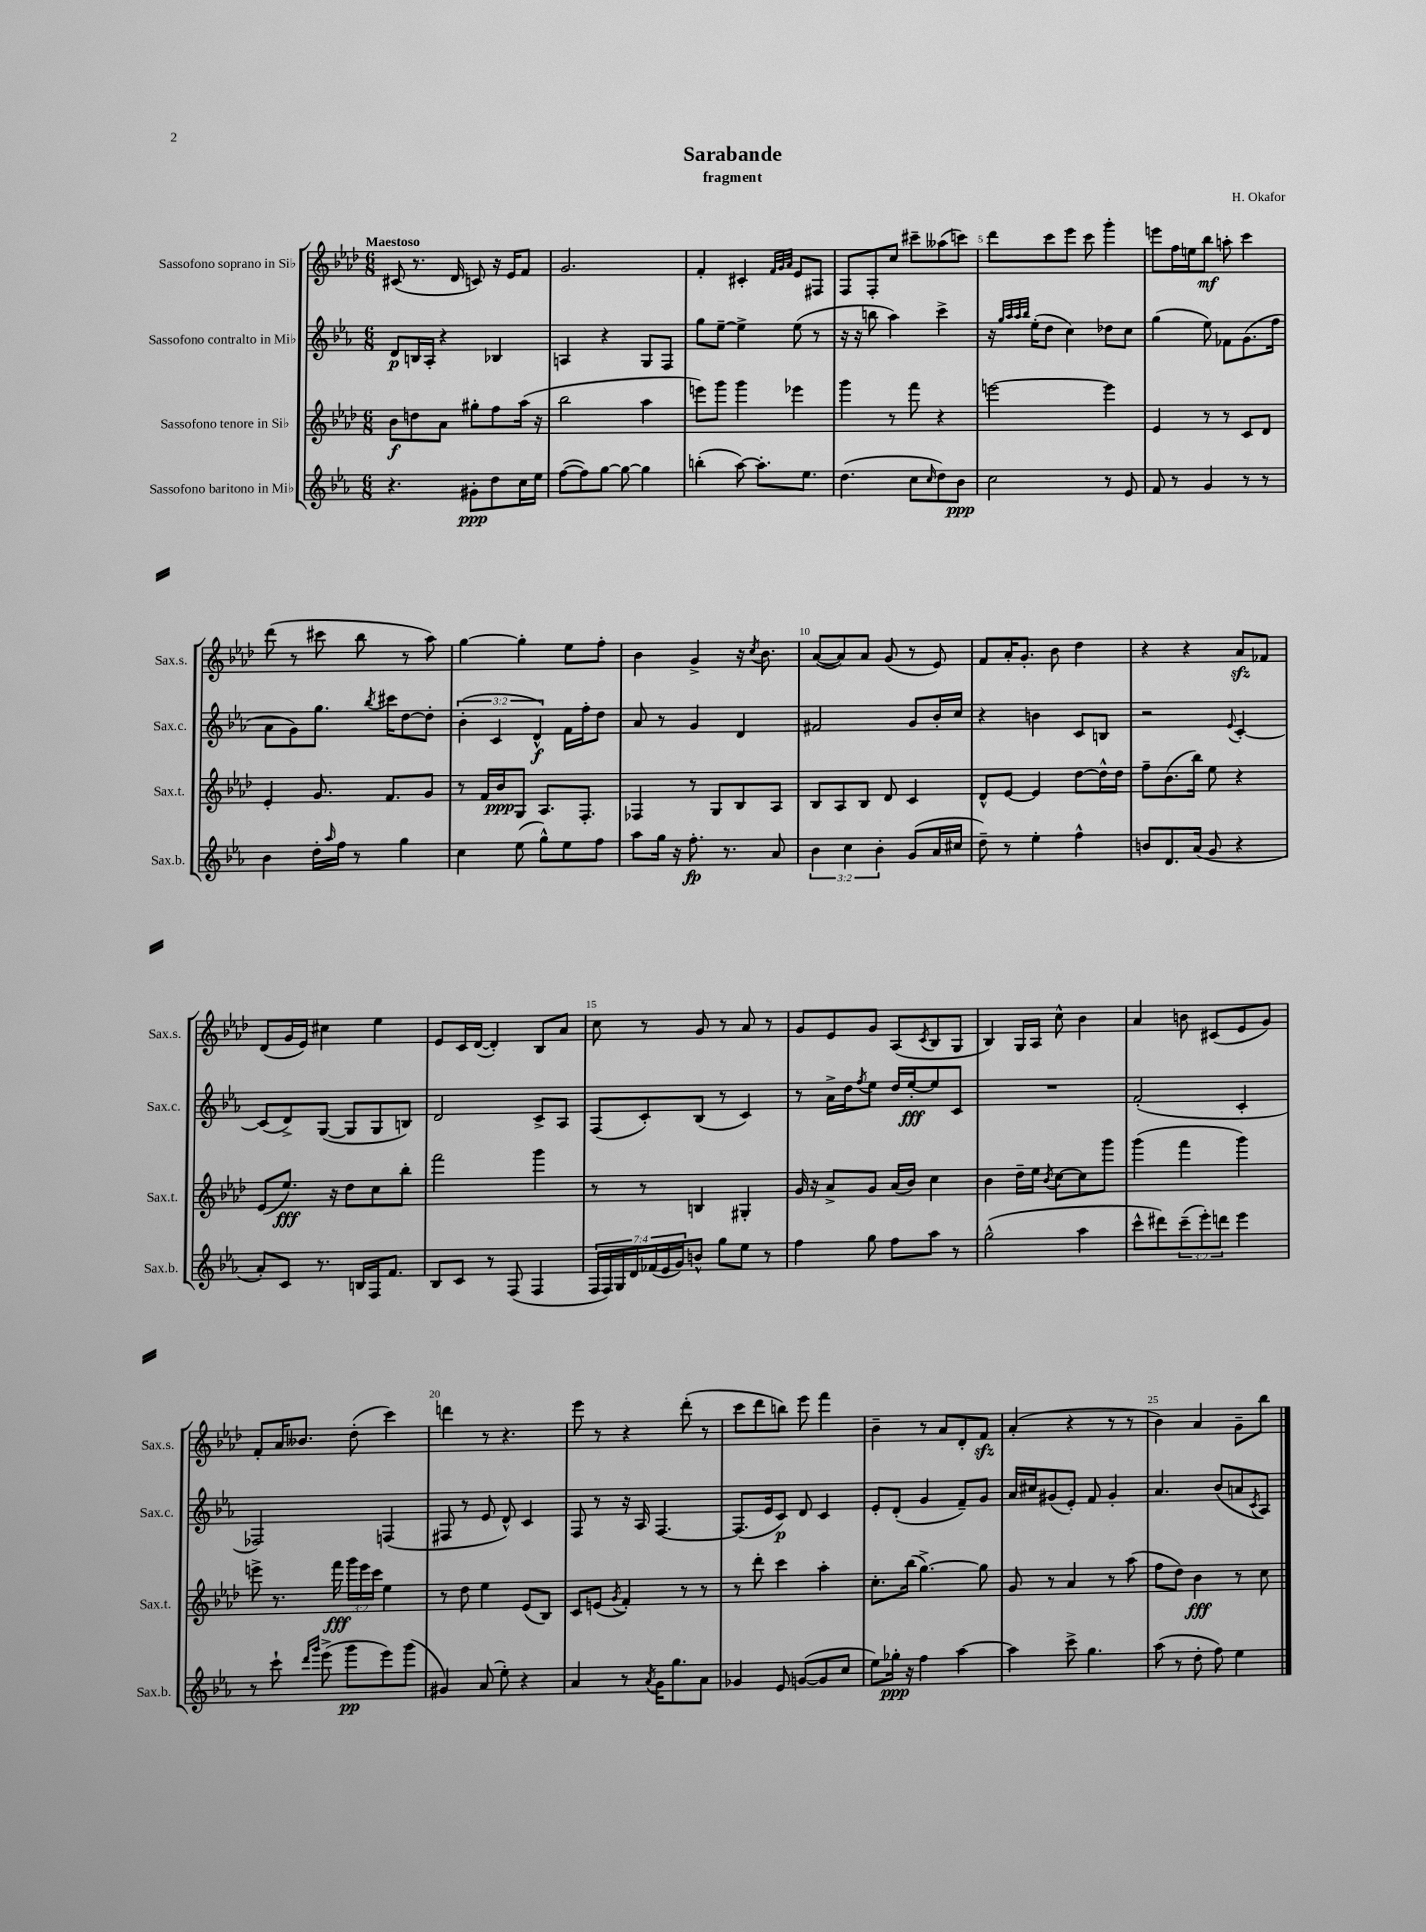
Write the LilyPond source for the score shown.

\header { title = "Sarabande" composer = "H. Okafor" subtitle = "fragment" }
<<
\new StaffGroup <<
\new Staff = "s0" \with { instrumentName = "Sassofono soprano in Sib" shortInstrumentName = "Sax.s." } {
    \clef treble \key aes \major \numericTimeSignature \time 6/8 \tempo "Maestoso"
    cis'8( r8. des'16 c'8) r16 ees'16 f'8 |
    g'2. |
    f'4-. cis'4-. \grace { f'32 g'32 aes'32 } ees'8 fis8 |
    f8 f8-. c''8 cis'''8-- aeses''8( c'''8) |
    des'''8 c'''8 ees'''8 c'''8 g'''4-. |
    e'''8 f''16 e''16 bes''8\mf a''8-. c'''4 |
    des'''8( r8 cis'''8 bes''8 r8 aes''8) |
    g''4~ g''4-. ees''8 f''8-. |
    bes'4 g'4-> r16 \acciaccatura { c''8 } bes'8. |
    aes'8~( aes'8) aes'8 g'8( r8 ees'8) |
    f'8 aes'16-. g'8.-. bes'8 des''4 |
    r4 r4 aes'8\sfz fes'8 |
    des'8( g'16 ees'16) cis''4 ees''4 |
    ees'8 c'16 des'16~( des'4-.) bes8 aes'8 |
    c''8 r8 g'8 r8 aes'8 r8 |
    g'8 ees'8 g'8 aes8( \acciaccatura { c'8 } bes8 g8 |
    bes4) g16 aes16 c''8-^ bes'4 |
    aes'4 b'8 cis'8( ees'8 g'8) |
    f'8-. aes'16 beses'8. des''8-.( c'''4) |
    d'''4 r8 r4. |
    ees'''8 r8 r4 des'''8-.( r8 |
    c'''8 des'''8 b''8) ees'''8 f'''4 |
    bes'4-- r8 aes'8 des'8-. f'8\sfz |
    aes'4-.( r4 r8 r8 |
    bes'4) aes'4 g'8-- bes''8 \bar "|." |
}
\new Staff = "s1" \with { instrumentName = "Sassofono contralto in Mib" shortInstrumentName = "Sax.c." } {
    \clef treble \key ees \major \numericTimeSignature \time 6/8 \override Staff.TupletNumber.text = #tuplet-number::calc-fraction-text
    d'8\p b16 aes16-. r4 bes4 |
    a4 r4 g8 f8 |
    g''8 ees''8~-- ees''4-> ees''8( r8 |
    r16 r16 b''8 aes''4) c'''4-> |
    r16 \grace { g''32 aes''32 aes''32 bes''32 } ees''16-.( d''8 c''4) des''8 c''8 |
    g''4( ees''8) fes'8 g'8.( f''16 |
    aes'8 g'8) g''8. \acciaccatura { bes''8 } cis'''16 d''8~ d''8-. |
    \tuplet 3/2 { bes'4-.( c'4 d'4-^\f) } f'16 f''16-. d''8 |
    aes'8 r8 g'4 d'4 |
    fis'2 g'8 bes'16-. c''16 |
    r4 b'4 c'8 b8 |
    r2 \appoggiatura { ees'8 } c'4~-. |
    c'8( d'8->) g8~( g8 g8 b8) |
    d'2 c'8-> aes8 |
    f8( c'8-.) bes8( r8 c'4) |
    r8 aes'16-> d''16 \acciaccatura { f''8 } ees''8 d''16 ees''16~-.\fff ees''8 c'8 |
    R2. |
    f'2-.( c'4-. |
    fes2) f4( |
    fis8 r8 ees'8 d'8-^) c'4 |
    f8 r8 r16 aes16 f4.~ |
    f8.( ees'16 c'8\p) d'8 c'4 |
    ees'8-. d'8-.( g'4 f'8--) g'8 |
    aes'16 cis''16 gis'8( ees'8-.) f'8 gis'4-. |
    aes'4. bes'8( a'8 \acciaccatura { c'8 } aes8) \bar "|." |
}
\new Staff = "s2" \with { instrumentName = "Sassofono tenore in Sib" shortInstrumentName = "Sax.t." } {
    \clef treble \key aes \major \numericTimeSignature \time 6/8 \override Staff.TupletNumber.text = #tuplet-number::calc-fraction-text
    bes'8\f d''8 aes'8 gis''8-. f''8 aes''16( r16 |
    bes''2 aes''4 |
    e'''8) g'''8 g'''4 ees'''4 |
    g'''4 r8 f'''8 r4 |
    e'''2~ e'''4 |
    ees'4 r8 r8 c'8 des'8 |
    ees'4-. g'8. f'8. g'8 |
    r8 f'16 bes'16\ppp g8 aes8. f8.-. |
    fes4 r8 g8 bes8 aes8 |
    bes8 aes8 bes8 des'8 c'4 |
    des'8-^ ees'8~ ees'4 des''8~ des''16-^ des''16 |
    f''8-- bes'8.( bes''16) ees''8 r4 |
    ees'8( ees''8.\fff) r16 des''8 c''8 bes''8-. |
    f'''2 g'''4 |
    r8 r8 b4 gis4-. |
    g'16 r16 aes'8-> g'8 aes'16( bes'16) c''4 |
    bes'4 des''16-- ees''16 \acciaccatura { bes'8 } c''8~ c''8 g'''8 |
    g'''4( f'''4 g'''4) |
    e'''8-> r8. f'''16\fff \tuplet 3/2 { g'''16 e'''16 c'''16 } ees''4 |
    r8 des''8 ees''4 ees'8( bes8) |
    c'8 e'8( \acciaccatura { g'8 } f'4-.) r8 r8 |
    r8 des'''8-. c'''4 aes''4-. |
    c''8.-. bes''16( g''4.~->) g''8 |
    g'8 r8 aes'4 r8 aes''8( |
    f''8 des''8) bes'4\fff r8 c''8 \bar "|." |
}
\new Staff = "s3" \with { instrumentName = "Sassofono baritono in Mib" shortInstrumentName = "Sax.b." } {
    \clef treble \key ees \major \numericTimeSignature \time 6/8 \override Staff.TupletNumber.text = #tuplet-number::calc-fraction-text
    r4. gis'8-.\ppp d''8 c''16 ees''16 |
    f''8~( f''8) g''8~ g''8~ g''4 |
    b''4-.( aes''8~) aes''8.-. ees''8. |
    d''4.( c''8 \grace { c''16 } d''8) bes'8\ppp |
    c''2 r8 ees'8 |
    f'8 r8 g'4 r8 r8 |
    bes'4 d''16-. \grace { aes''16 } f''16 r8 g''4 |
    c''4 ees''8( g''8-^) ees''8 f''8 |
    aes''8 g''16 r16 f''8.-.\fp r8. aes'8 |
    \tuplet 3/2 { bes'4 c''4 bes'4-. } g'8( aes'16 cis''16 |
    d''8--) r8 ees''4-. f''4-^ |
    b'8 d'8. aes'16( g'8 r4 |
    aes'8-.) c'8 r8. b16 f16 f'8. |
    bes8 c'8 r8 f8( f4 |
    \tuplet 7/4 { f16 f16) g16 d'16 fes'16( ees'16 g'16) } b'8-^ g''8 ees''8 r8 |
    f''4 g''8 f''8 aes''8 r8 |
    g''2-^( aes''4 |
    c'''8-^ dis'''8) \tuplet 3/2 { c'''8--( ees'''8-.) d'''8 } ees'''4 |
    r8 c'''8-! \grace { d'''16 g'''16 } ees'''8->( g'''8\pp ees'''8) g'''8( |
    gis'4) aes'8( ees''8-.) r4 |
    aes'4 r8 \acciaccatura { aes'8 } g'16 g''8. aes'8 |
    ges'4 ees'8 g'8~( g'8 c''8 |
    ees''8) ges''16-.\ppp r16 f''4 aes''4~ |
    aes''4 c'''8-> g''4. |
    aes''8( r8 d''8-. f''8) ees''4 \bar "|." |
}
>>
>>
\layout { \context { \Score \override BarNumber.break-visibility = ##(#f #t #t) barNumberVisibility = #(every-nth-bar-number-visible 5) } }
